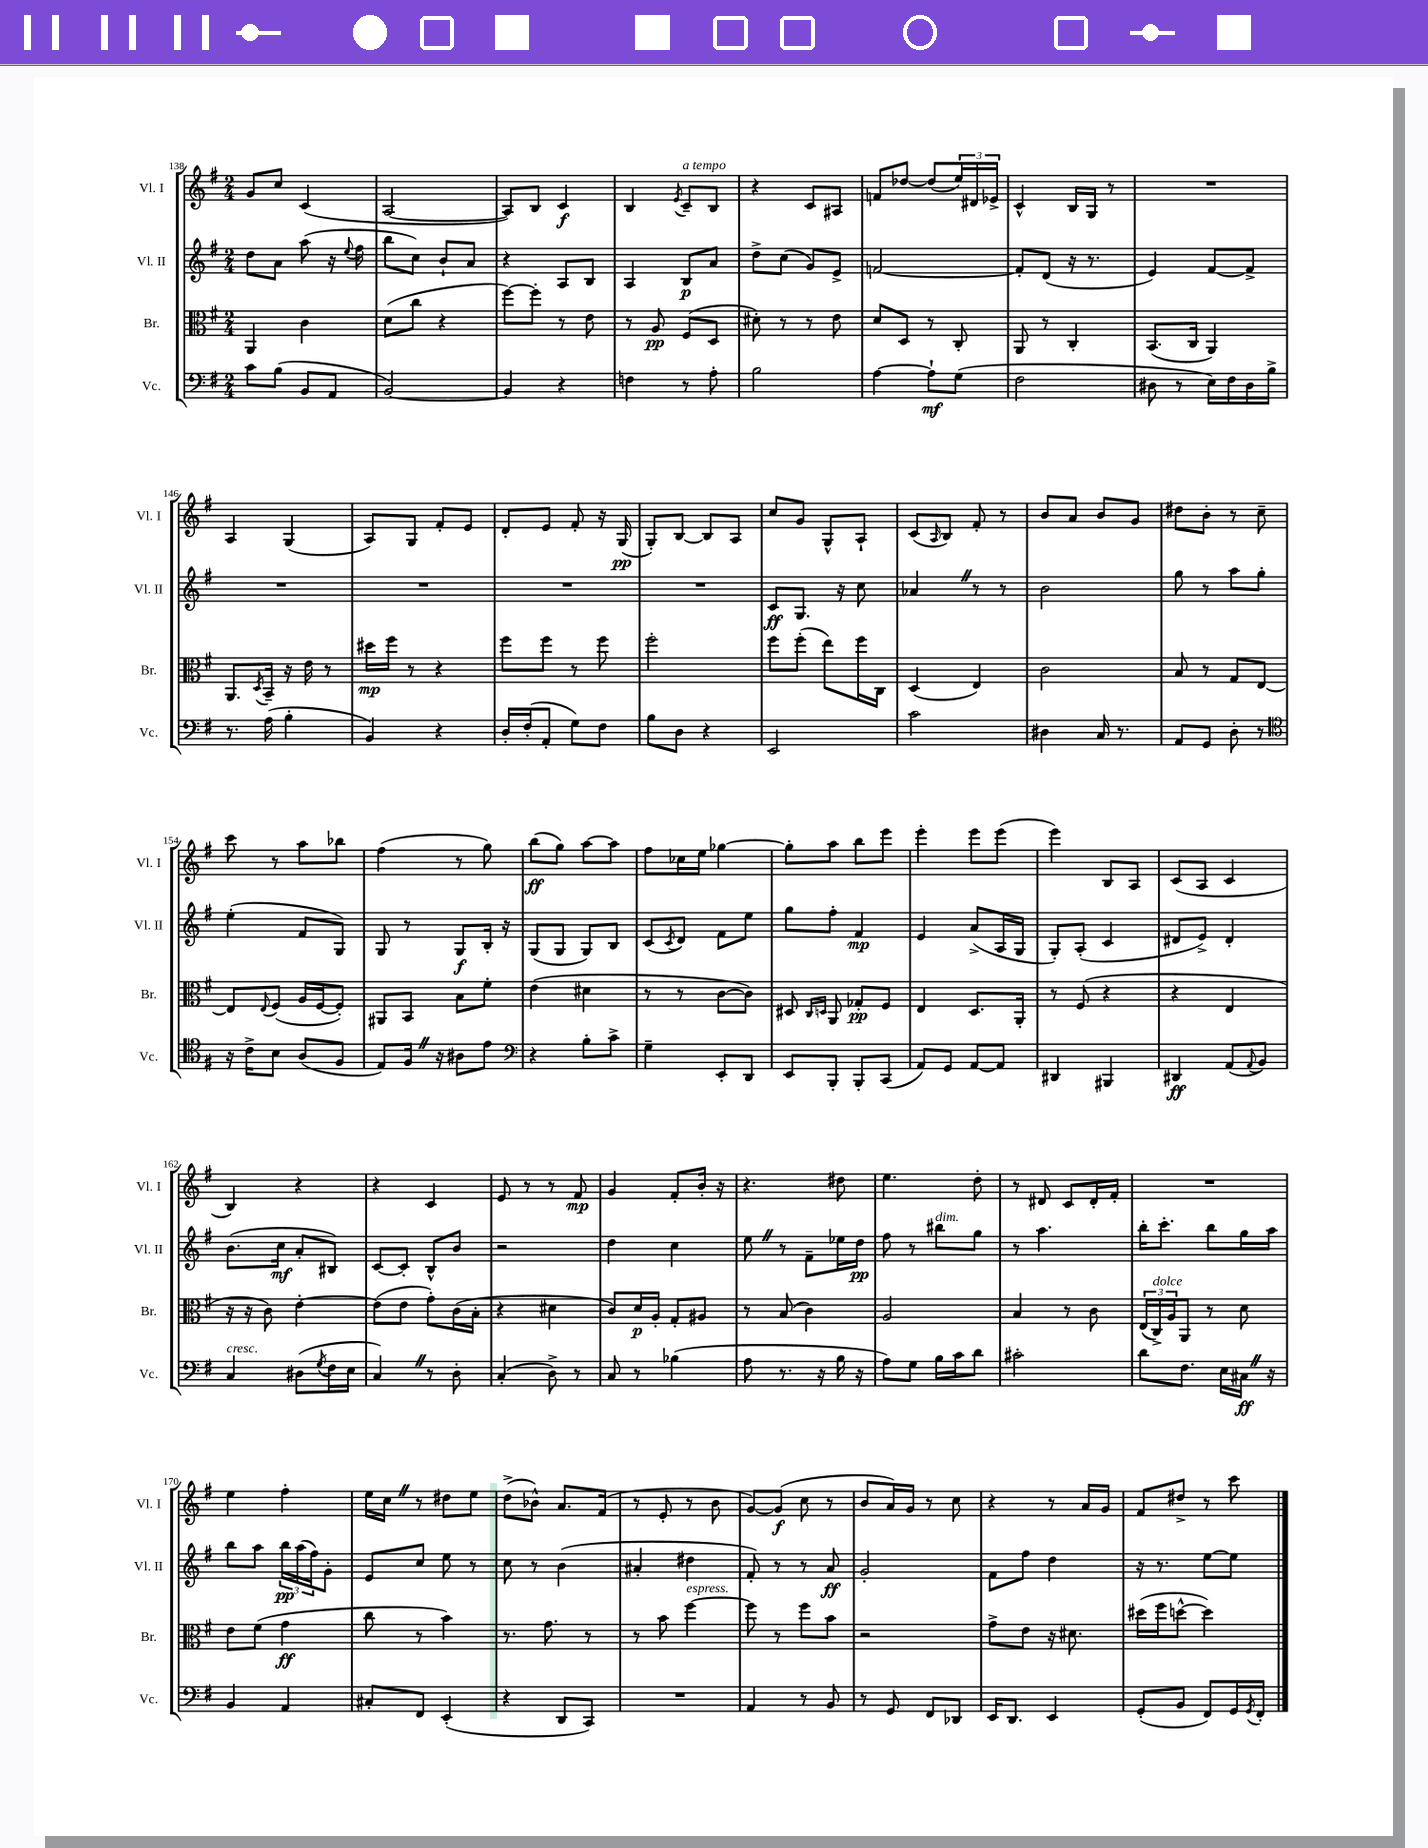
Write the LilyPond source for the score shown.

<<
\new StaffGroup <<
\new Staff = "s0" \with { instrumentName = "Vl. I" shortInstrumentName = "Vl. I" } {
    \clef treble \key g \major \numericTimeSignature \time 2/4
    g'8 c''8 c'4( |
    a2~ |
    a8) b8 c'4\f |
    b4 \acciaccatura { e'8 } c'8--^\markup { \italic "a tempo" } b8 |
    r4 c'8 ais8 |
    f'8 des''8~ des''8( \tuplet 3/2 { e''16) dis'16 ees'16-> } |
    c'4-^ b16 g16 r8 |
    R2 |
    a4 g4( |
    a8) g8 fis'8-. e'8 |
    d'8-. e'8 fis'8-. r16 g16\pp( |
    g8-.) b8~ b8 a8 |
    c''8 g'8 g8-^ a8-! |
    c'8( \grace { a16 } b8) fis'8-. r8 |
    b'8 a'8 b'8 g'8 |
    dis''8 b'8-. r8 c''8-- |
    c'''8 r8 a''8 bes''8 |
    fis''4( r8 g''8) |
    b''8\ff( g''8) a''8~ a''8 |
    fis''8 ces''16 e''16 ges''4~ |
    ges''8-. a''8 b''8 e'''8 |
    e'''4-. e'''8 e'''8( |
    e'''4) b8 a8 |
    c'8( a8 c'4 |
    b4) r4 |
    r4 c'4 |
    e'8 r8 r8 fis'8\mp |
    g'4 fis'8-. b'16-. r16 |
    r4. dis''8 |
    e''4. d''8-. |
    r8 dis'8 c'8 dis'16-. fis'16-. |
    R2 |
    e''4 fis''4-. |
    e''16 c''16 \once \override BreathingSign.text = \markup { \musicglyph "scripts.caesura.straight" } \breathe r8 dis''8 e''8 |
    d''8->( bes'8-^) a'8. fis'16( |
    r8 e'8-. r8 b'8 |
    g'8~) g'8\f( c''8 r8 |
    b'8 a'16) g'16 r8 c''8 |
    r4 r8 a'16 g'16 |
    fis'8 dis''8-> r8 c'''8 \bar "|." |
}
\new Staff = "s1" \with { instrumentName = "Vl. II" shortInstrumentName = "Vl. II" } {
    \clef treble \key g \major \numericTimeSignature \time 2/4
    d''8 a'8 a''8( r16 \appoggiatura { e''8 } fis''16 |
    b''8 c''8) b'8-! a'8 |
    r4 a8 b8 |
    a4 b8\p a'8 |
    d''8-> c''8( g'8) e'8-> |
    f'2~ |
    f'8-. d'8( r16 r8. |
    e'4) fis'8~ fis'8-> |
    R2 |
    R2 |
    R2 |
    R2 |
    c'8\ff g8. r16 c''8 |
    aes'4 \once \override BreathingSign.text = \markup { \musicglyph "scripts.caesura.straight" } \breathe r8 r8 |
    b'2 |
    g''8 r8 a''8 g''8-. |
    e''4-.( fis'8 g8) |
    g8 r8 g8\f b16-. r16 |
    g8( g8 g8) b8 |
    c'8( \acciaccatura { c'8 } d'8) fis'8 e''8 |
    g''8 fis''8-. fis'4\mp |
    e'4 a'8->( a16 g16 |
    g8-.) a8-.( c'4 |
    dis'8 e'8->) dis'4-. |
    b'8.( c''16\mf a'8-. bis8) |
    c'8~ c'8-. b8-^ b'8 |
    r2 |
    d''4 c''4 |
    e''8 \once \override BreathingSign.text = \markup { \musicglyph "scripts.caesura.straight" } \breathe r8 fis'8-- ees''16 d''16\pp |
    fis''8 r8 bis''8^\markup { \italic "dim." } g''8 |
    r8 a''4. |
    b''16-. c'''8.-. b''8 g''16 a''16 |
    b''8 a''8 \tuplet 3/2 { b''16\pp a''16( fis''16) } g'8-. |
    e'8 c''8 e''8 r8 |
    c''8 r8 b'4( |
    ais'4-. dis''4 |
    fis'8-.) r8 r8 a'8\ff |
    g'2-. |
    fis'8 fis''8 d''4 |
    r16 r8. e''8~ e''8 \bar "|." |
}
\new Staff = "s2" \with { instrumentName = "Br." shortInstrumentName = "Br." } {
    \clef alto \key g \major \numericTimeSignature \time 2/4
    a,4 c'4 |
    d'8( c''8 r4 |
    fis''8~) fis''8-. r8 e'8 |
    r8 a8\pp fis8( d8 |
    dis'8-.) r8 r8 e'8 |
    d'8 d8 r8 c8-. |
    a,8 r8 c4-. |
    b,8.( c16 a,4) |
    a,8. \acciaccatura { d8 } b,16-- r16 e'16 r8 |
    dis''16\mp fis''16 r8 r4 |
    fis''8 fis''8 r8 fis''8 |
    fis''2-. |
    fis''8 fis''8-.( e''8) fis''16 c16 |
    d4( e4) |
    c'2 |
    b8 r8 g8 e8~ |
    e8 \appoggiatura { e8 } fis8( a16 fis16~ fis8-.) |
    ais,8 b,8 b8 fis'8-. |
    e'4( dis'4 |
    r8 r8 c'8~ c'8) |
    dis8 \grace { c16 d16 } a,8 ges8-.\pp fis8 |
    e4 d8. a,16-. |
    r8 fis8( r4 |
    r4 e4 |
    r16 r16 c'8) e'4~-. |
    e'8( e'8 g'8-.) c'16( b16-. |
    r4 dis'4 |
    c'8) d'16\p a16-. g8-. ais8 |
    r8 b8( c'4) |
    a2 |
    b4 r8 c'8 |
    \tuplet 3/2 { e16( c16->^\markup { \italic "dolce" }) a16 } a,8 r8 d'8 |
    e'8 fis'8( g'4\ff |
    c''8 r8 b'4) |
    r8. g'8. r8 |
    r8 b'8 fis''4~^\markup { \italic "espress." } |
    fis''8 r8 fis''8 b'8 |
    r2 |
    g'8-> e'8 r16 dis'8. |
    dis''16( fis''16 d''8~-^ d''4) \bar "|." |
}
\new Staff = "s3" \with { instrumentName = "Vc." shortInstrumentName = "Vc." } {
    \clef bass \key g \major \numericTimeSignature \time 2/4
    c'8 b8( b,8 a,8 |
    b,2~) |
    b,4 r4 |
    f4 r8 a8-. |
    b2 |
    a4~ a8-!\mf g8( |
    fis2 |
    dis8 r8 e16) fis16 dis16 b16-> |
    r8. a16( b4-. |
    b,4) r4 |
    d16-. fis16-.( a,8-. g8) fis8 |
    b8 d8 r4 |
    e,2 |
    c'2 |
    dis4 c16 r8. |
    a,8 g,8 d8-. r8 |
    \clef tenor r16 c'16-> b8 a8( fis8 |
    e8) fis16 \once \override BreathingSign.text = \markup { \musicglyph "scripts.caesura.straight" } \breathe r16 ais8 e'8 |
    \clef bass r4 b8-. c'8-> |
    g4-- e,8-. d,8 |
    e,8 b,,8-. b,,8-. c,8( |
    a,8) g,8 a,8~ a,8 |
    dis,4 bis,,4 |
    dis,4\ff a,8( \appoggiatura { a,8 } b,8) |
    c4^\markup { \italic "cresc." } dis8( \acciaccatura { g8 } fis16 e16 |
    c4) \once \override BreathingSign.text = \markup { \musicglyph "scripts.caesura.straight" } \breathe r8 d8-. |
    c4-.( d8->) r8 |
    c8 r8 bes4( |
    a8 r8. r16 b16 r16 |
    a8) g8 b16 c'16 d'8 |
    cis'2-. |
    d'8 fis8. e16 cis16\ff \once \override BreathingSign.text = \markup { \musicglyph "scripts.caesura.straight" } \breathe r16 |
    b,4 a,4 |
    cis8-. fis,8 e,4-.( |
    r4 d,8 c,8) |
    R2 |
    a,4 r8 b,8 |
    r8 g,8 fis,8 des,8 |
    e,16 d,8. e,4 |
    g,8-.( b,8 fis,8) g,16 \acciaccatura { g,8 } fis,16-. \bar "|." |
}
>>
>>
\layout { \context { \Score currentBarNumber = #138 } }
